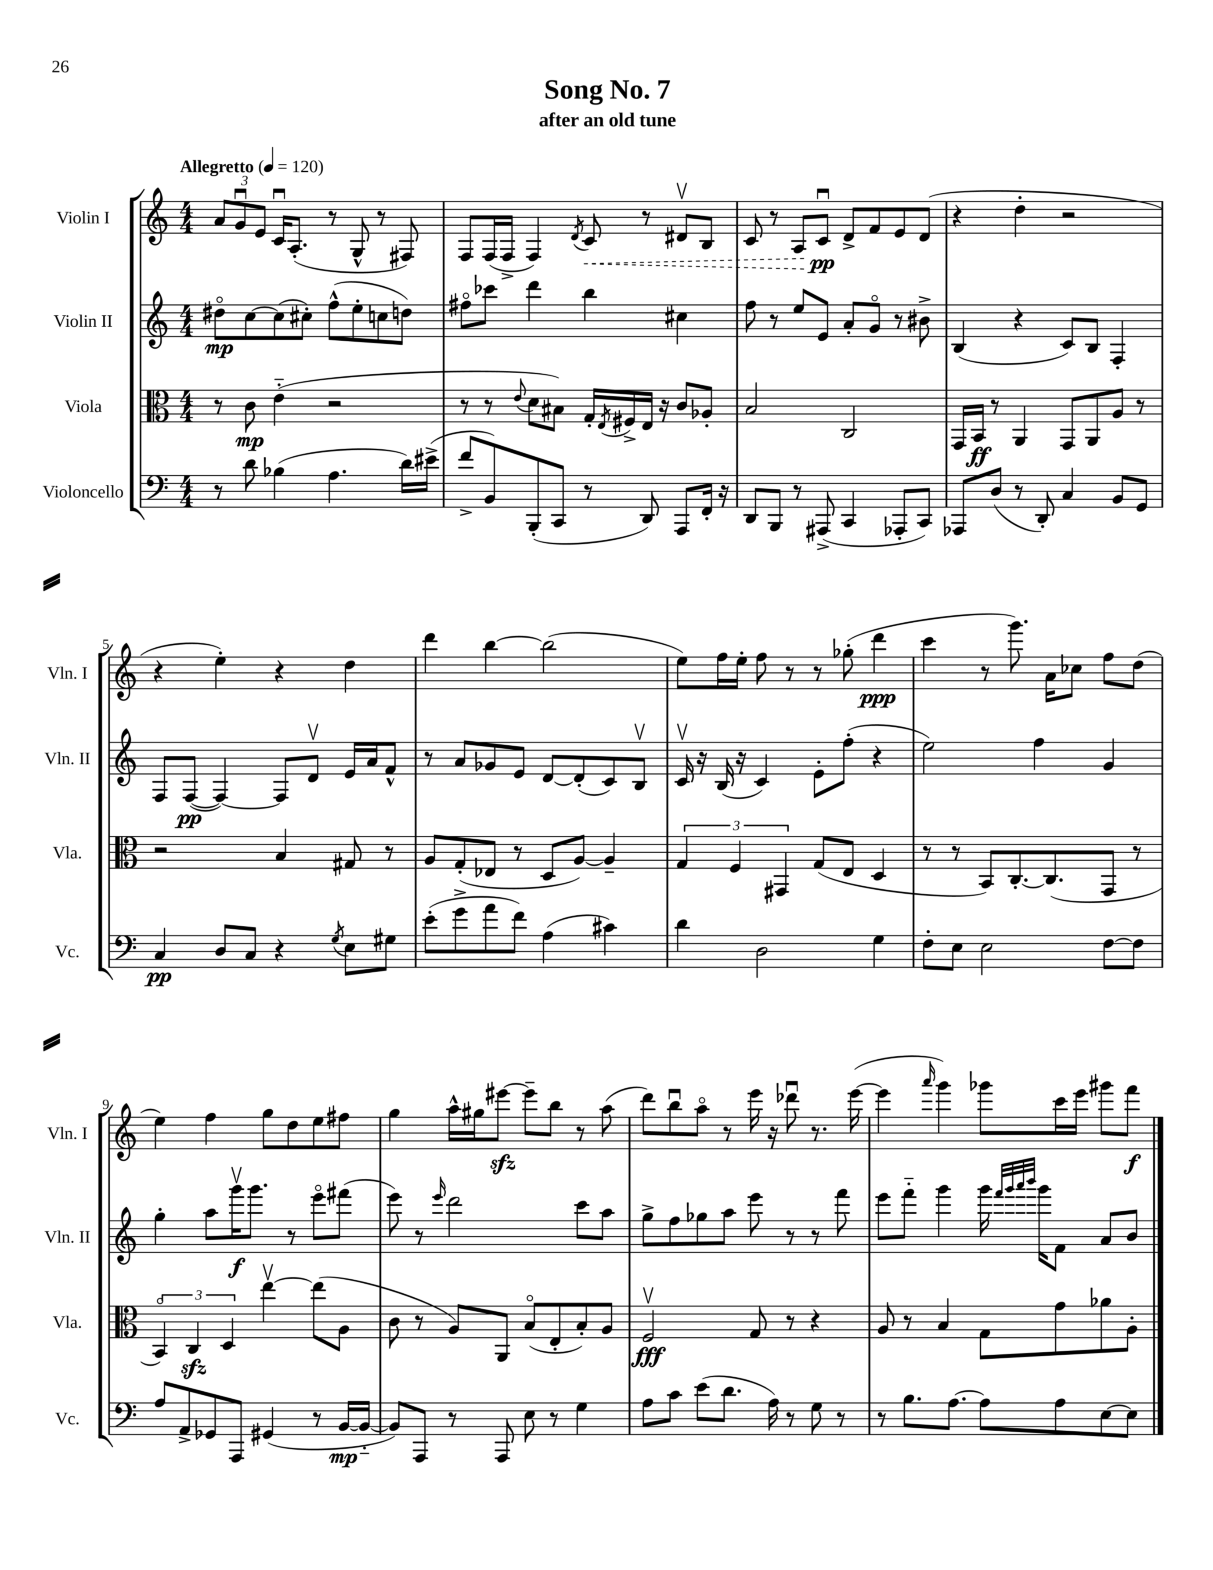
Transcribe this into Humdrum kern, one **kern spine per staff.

**kern	**kern	**kern	**kern
*staff4	*staff3	*staff2	*staff1
*clefF4	*clefC3	*clefG2	*clefG2
*k[]	*k[]	*k[]	*k[]
*M4/4	*M4/4	*M4/4	*M4/4
*MM120	*MM120	*MM120	*MM120
8r	8r	8dd#o\L	12a/L
.	.	.	12gu/
8d\	8c\	[8cc\	.
.	.	.	12e/J
(4B-\	(4e'~\	(8cc\]	16cu/LK
.	.	.	(8.A'/J
.	.	8cc#'\J)	.
4.A\	2r	(8ff^^\L	8r
.	.	8ee'\	8G^^/
.	.	8cc\	8r
16d\LL)	.	8dd\J)	8F#/)
(16e#^\JJ	.	.	.
=	=	=	=
8f^/L	8r	8ff#o\L	8F/L
8BB/)	8r	8ccc-\J	(16F/L
.	.	.	16F^/JJ
.	8qqe/	.	.
(8BBB'/	8d\L	4ddd\	4F/)
8CC/J	8B#\J)	.	.
.	.	.	8qd/
8r	16G'/LL	4bb\	8c/
.	8qE/	.	.
.	16F#^/	.	.
8DD/)	16E/JJ	.	8r
.	16r	.	.
8AAA/L	8c/L	4cc#\	8d#v/L
16FF'/Jk	8A-'/J	.	8B/J
16r	.	.	.
=	=	=	=
8DD/L	2B/	8ff\	8c/
8BBB/J	.	8r	8r
8r	.	8ee/L	8A/L
(8AAA#^/	.	8e/J	8cu/J
4CC/	2C/	8a'/L	8d^/L
.	.	8go/J	8f/
8AAA-'/L	.	8r	8e/
8CC/J)	.	8b#^\	(8d/J
=	=	=	=
8AAA-/L	16GG/LL	(4B/	4r
.	16BB/JJ	.	.
(8D/J	8r	.	.
8r	4AA/	4r	4dd'\
8DD'/)	.	.	.
4C/	8GG/L	8c/L)	2r
.	8AA/	8B/J	.
8BB/L	8A/J	4F'/	.
8GG/J	8r	.	.
=	=	=	=
4C/	2r	8F/L	4r
.	.	([8F/J	.
8D/L	.	4F/_)	4ee'\)
8C/J	.	.	.
4r	4B/	8F/]L	4r
.	.	8dv/J	.
8qG/	.	.	.
8E\L	8G#/	16e/LL	4dd\
.	.	16a/J	.
8G#\J	8r	8f^^/J	.
=	=	=	=
(8e'\L	8A/L	8r	4ddd\
8g^\	(8G'/	8a/L	.
8a\	8E-/J	8g-/	[4bb\
8f\J)	8r	8e/J	.
(4A\	8D/L	[8d/L	(2bb\]
.	[8A/J)	(8d'/]	.
4c#\)	4A~/]	8c/)	.
.	.	8Bv/J	.
=	=	=	=
4d\	6G/	16cv/	8ee\L)
.	.	16r	.
.	.	(16B/	16ff\L
.	6F/	.	.
.	.	16r	16ee'\JJ
2D\	.	4c/)	8ff\
.	6GG#/	.	.
.	.	.	8r
.	(8G/L	8e'\L	8r
.	8E/J	(8ff'\J	(8gg-'\
4G\	4D/	4r	4ddd\
=	=	=	=
8F'\L	8r	2ee\)	4ccc\
8E\J	8r	.	.
2E\	8BB/L)	.	8r
.	[8.C'/	.	8.ggg\)
.	.	4ff\	.
.	(8.C/]	.	16a\LK
.	.	.	8cc-\J
[8F\L	8GG/J	4g/	8ff\L
8F\]J	8r	.	(8dd\J
=	=	=	=
8A/L	6BBo/)	4gg'\	4ee\)
8AA^/	.	.	.
.	6C/	.	.
8GG-/	.	8aa\L	4ff\
.	6D/	.	.
8AAA/J	.	16gggv\K	.
.	.	8.ggg\J	.
(4GG#/	[4eev\	.	8gg\L
.	.	8r	8dd\
8r	(8ee\]L	8eeeo\L	8ee\
[16BB/LL	8A\J	(8fff#\J	8ff#\J
16BB'~/_JJ	.	.	.
=	=	=	=
8BB/]L)	8c\	8eee\)	4gg\
8AAA/J	8r	8r	.
.	.	16qqeee/	.
8r	8A/L)	2ddd\	16aa^^\LL
.	.	.	16gg#\J
8AAA/	8AA/J	.	[8eee#\J
8E\	(8Bo/L	.	8eee#~\]L
8r	8E'/	.	8bb\J
4G\	8B'/)	8ccc\L	8r
.	8A/J	8aa\J	(8aa\
=	=	=	=
8A\L	2Fv/	8gg^\L	8ddd\L)
8c\J	.	8ff\	8bbu\
(8e\L	.	8gg-\	8aao\J
8.d\J	.	8aa\J	8r
.	8G/	8eee\	16eee\
16A\)	.	.	16r
8r	8r	8r	8ddd-u\
8G\	4r	8r	8.r
8r	.	8fff\	.
.	.	.	([16eee\
=	=	=	=
8r	8A/	8eee\L	4eee\]
8.B\L	8r	8fff'~\J	.
.	.	.	16qqaaa/
.	4B/	4ggg\	4ggg\)
[8.A\J	.	.	.
8A\]L	8G\L	16ggg\	8ggg-\L
.	.	32qqfff/LLL	.
.	.	32qqggg/	.
.	.	32qqaaa/	.
.	.	32qqbbb/JJJ	.
.	.	16ggg\LK	.
8A\	8g\	8f\J	16ccc\L
.	.	.	16eee\JJ
[8E\	8a-\	8a/L	8ggg#\L
8E\]J	8A'\J	8b/J	8fff\J
==	==	==	==
*-	*-	*-	*-
